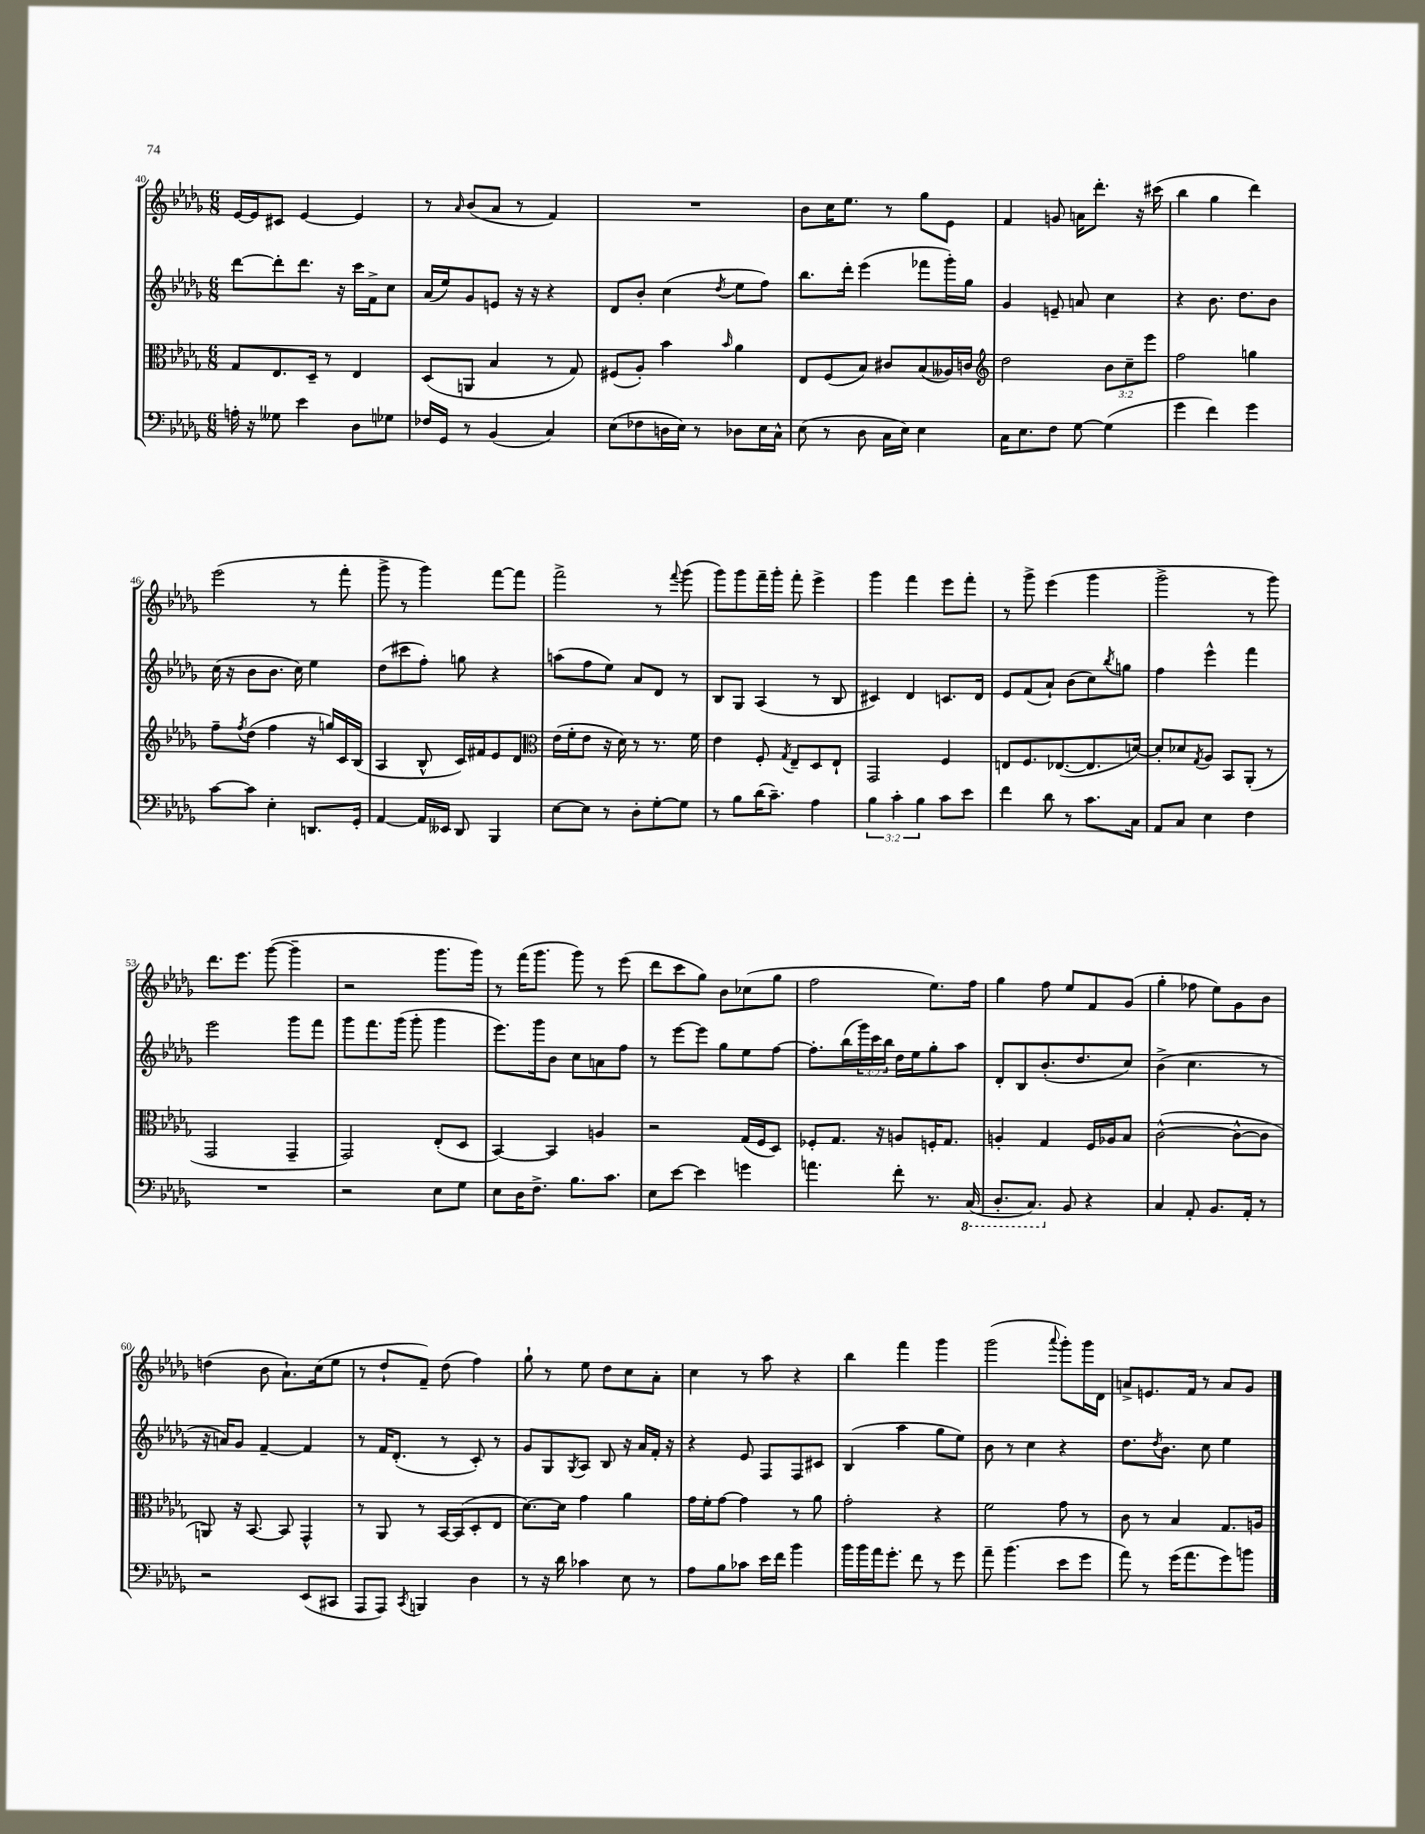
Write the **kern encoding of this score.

**kern	**kern	**kern	**kern
*staff4	*staff3	*staff2	*staff1
*clefF4	*clefC3	*clefG2	*clefG2
*k[b-e-a-d-g-]	*k[b-e-a-d-g-]	*k[b-e-a-d-g-]	*k[b-e-a-d-g-]
*M6/8	*M6/8	*M6/8	*M6/8
16A'	8G-	[8ddd-	[16e-
16r	.	.	16e-]
8G--	8.E-	8ddd-']	8c#
4e-	.	8.ddd-	[4e-
.	16D-~	.	.
.	8r	.	.
.	.	16r	.
8D-	4E-	16ccc	4e-]
.	.	16f^	.
8G-	.	8cc	.
=	=	=	=
16F-	(8D-	(16a-	8r
16GG-	.	16ee-)	.
.	.	.	16qqa-
8r	8AA	8g-	(8b-
(4BB-	4B-	8e	8a-
.	.	16r	8r
.	.	16r	.
4C)	8r	4r	4f)
.	8G-)	.	.
=	=	=	=
(8E-	(8F#	8d-	2.r
8F-	8A-')	8b-'	.
16D	4b-	(4cc	.
16E-)	.	.	.
8r	.	.	.
.	16qqb-	8qdd-	.
8D-	4a-	8ee-	.
16E-	.	8ff)	.
16C^^	.	.	.
=	=	=	=
(8E-	8E-	8.bb-	8b-
8r	(8F	.	16cc
.	.	16ddd-'	8.ee-
8D-	8B-)	(4eee-	.
16C	8c#	.	8r
16E-)	.	.	.
4E-	(8B-	8fff-	8gg-
.	16A--)	16ggg-')	8e-
.	16c	16gg-	.
=	=	=	=
*	*clefG2	*	*
16C	2dd-	4g-	4f
8.E-	.	.	.
8F	.	8e~	8g
[8G-	.	8a	16a
.	.	.	8.ddd-'
(4G-]	12b-	4cc	.
.	12cc~	.	.
.	.	.	16r
.	12eee-	.	.
.	.	.	(16ccc#
=	=	=	=
4g-	2ff	4r	4bb-
4f)	.	8.b-	4gg-
.	.	8.dd-	.
4g-	4gg	.	4ddd-)
.	.	8b-	.
=	=	=	=
[8c	8ff~	(16cc	(2eee-
.	.	16r	.
.	8qff	.	.
8c]	(8dd-	8b-	.
4E-'	4ff	8.b-	.
.	.	16cc)	.
8.DD	16r	4ee-	8r
.	16gg)	.	.
.	16c	.	8fff'
16GG-'	(16B-	.	.
=	=	=	=
[4AA-	4A-	(8dd-	8ggg-^
.	.	8ccc#	8r
16AA-]	8B-^^	8ff')	4ggg-)
16EE--	.	.	.
8DD-	16c)	8gg	.
.	16f#	.	.
4BBB-	8e-	4r	[8fff
.	8d-	.	8fff]
=	=	=	=
*	*clefC3	*	*
[8E-	(16e-	(8aa	2fff^
.	16f'	.	.
8E-]	8e-	8ff	.
8r	16r	8ee-)	.
.	16d-)	.	.
8D-'	8r	8a-	.
[8G-'	8.r	8d-	8r
.	.	.	8qqfff
8G-]	.	8r	(8ggg-
.	16f	.	.
=	=	=	=
8r	4e-	8B-	8ggg-)
8B-	.	8G-	8ggg-
(16d-	8F'	(4A-	16fff~
8.c~)	.	.	16ggg-'
.	8qG-	.	.
.	8E-~	.	8fff'
4A-	8D-	8r	4eee-^
.	8E-`	8B-	.
=	=	=	=
6B-	2GG-	4c#)	4ggg-
6c'	.	.	.
.	.	4d-	4fff
6B-	.	.	.
8c	4F	8.c	8eee-
8e-	.	.	8fff'
.	.	16d-	.
=	=	=	=
4f	8E	8e-	8r
.	8.F	(8f	8ggg-^
8d-	.	8a-`)	(4eee-
.	([8.E-	.	.
8r	.	(8b-	.
8.c	8.E-]	8cc)	4ggg-
.	.	8qbb-	.
.	.	8gg	.
16C	[16d)	.	.
=	=	=	=
8AA-	8d']	4ff	2ggg-^
8C	8d-	.	.
.	8qG-	.	.
4E-	8A-	4eee-^^	.
.	8BB-	.	.
4F	(8AA-'	4fff	8r
.	8r	.	8ggg-)
=	=	=	=
2.r	2GG-	2eee-	8.ddd-
.	.	.	8.eee-
.	.	.	([8ggg-
.	4GG-~	8ggg-	4ggg-~]
.	.	8fff	.
=	=	=	=
2r	2GG-)	8ggg-	2r
.	.	8.fff	.
.	.	(16ggg-	.
.	.	8ggg-'	.
8E-	(8E-'	4ggg-	8.ggg-
8G-	8D-	.	.
.	.	.	16ggg-)
=	=	=	=
8E-	[4BB-)	8.eee-)	8r
16D-	.	.	(16fff
8.F^	.	16ggg-	8.ggg-
.	4BB-]	8b-	.
8.B-	.	8cc	8ggg-)
.	4A	8a	8r
8.c	.	.	.
.	.	8ff	(8eee-
=	=	=	=
8E-	2r	8r	8ddd-
[8e-	.	[8eee-	8ccc
4e-]	.	8eee-]	8gg-)
.	.	8gg-	8b-
4g	(16G-	8ee-	(8cc-
.	16F	.	.
.	8D-)	[8ff	8gg-
=	=	=	=
4.a	8F-'	8.ff']	2ff
.	8.G-	.	.
.	.	(16bb-	.
.	.	24ggg-)	.
.	.	24ccc	.
.	16r	.	.
.	.	24bb-	.
8f'	8A	16dd-	.
.	.	16ee-	.
8.r	16F'	8gg-'	8.ee-)
.	8.G-	.	.
.	.	8aa-	.
(16CC	.	.	16ff
=	=	=	=
8.DD-'	4A'	8d-'	4gg-
.	.	8B-	.
8.CC)	.	.	.
.	4G-	(8.b-'	8ff
8BB-	.	.	8ee-
.	.	8.dd-	.
4r	16F	.	8f
.	16A-	.	.
.	8B-	8cc)	(8g-
=	=	=	=
4C	([2c^^	(4b-^	4gg-'
8AA-'	.	4.cc	8ff-
8.BB-	.	.	8ee-)
.	8c^^_	.	8g-
16AA-'	.	.	.
8r	8c]	8r	8b-
=	=	=	=
2r	8AA)	16r	(4dd
.	.	16a)	.
.	16r	8g-	.
.	[8.BB-	.	.
.	.	[4f~	8b-
.	8BB-]	.	8.a-`)
(8EE-	4GG-^^	4f]	.
.	.	.	(16cc
8CC#	.	.	8ee-
=	=	=	=
8AAA-	8r	8r	8r
8AAA-)	8AA-	16f	8dd-`
.	.	(8.d-'	.
8qCC	.	.	.
4BBB	8r	.	8f~)
.	[16BB-	8r	(8dd-
.	(16BB-]	.	.
4D-	8D-'	8c')	4ff)
.	8E-	8r	.
=	=	=	=
8r	[8.d-)	8g-	8gg-`
16r	.	8G-	8r
16d-	16d-]	.	.
.	.	8qG-	.
4c-	4g-	8A-	8ee-
.	.	8B-	8dd-
8E-	4a-	16r	8cc
.	.	16a-	.
8r	.	16f'	8a-'
.	.	16r	.
=	=	=	=
8A-	16g-	4r	4cc
.	16f'	.	.
8B-	[8g-	.	.
8c-	4g-]	8e-	8r
16e-	.	8F	8aa-
16f	.	.	.
4b-	8r	8F	4r
.	8a-	8c#	.
=	=	=	=
16b-	2g-'	(4B-	4bb-
16b-	.	.	.
16a-	.	.	.
8.g-'	.	.	.
.	.	4aa-	4fff
8f	.	.	.
8r	4r	8gg-	4ggg-
8g-	.	8ee-)	.
=	=	=	=
8a-~	2f	8b-	(2ggg-
(4.b-	.	8r	.
.	.	4cc	.
.	.	.	8qqaaa-
8e-	8g-	4r	8ggg-')
8g-	8r	.	16ggg-
.	.	.	16d-
=	=	=	=
8a-)	8c	8.dd-	8a^
8r	8r	.	8.e
.	.	8qdd-	.
.	.	8.b-	.
(16g-	4B-	.	.
8.a-	.	.	16f
.	.	8cc	8r
8g-)	8.G-	4ee-	8a
8b	.	.	8g-
.	16A	.	.
==	==	==	==
*-	*-	*-	*-
